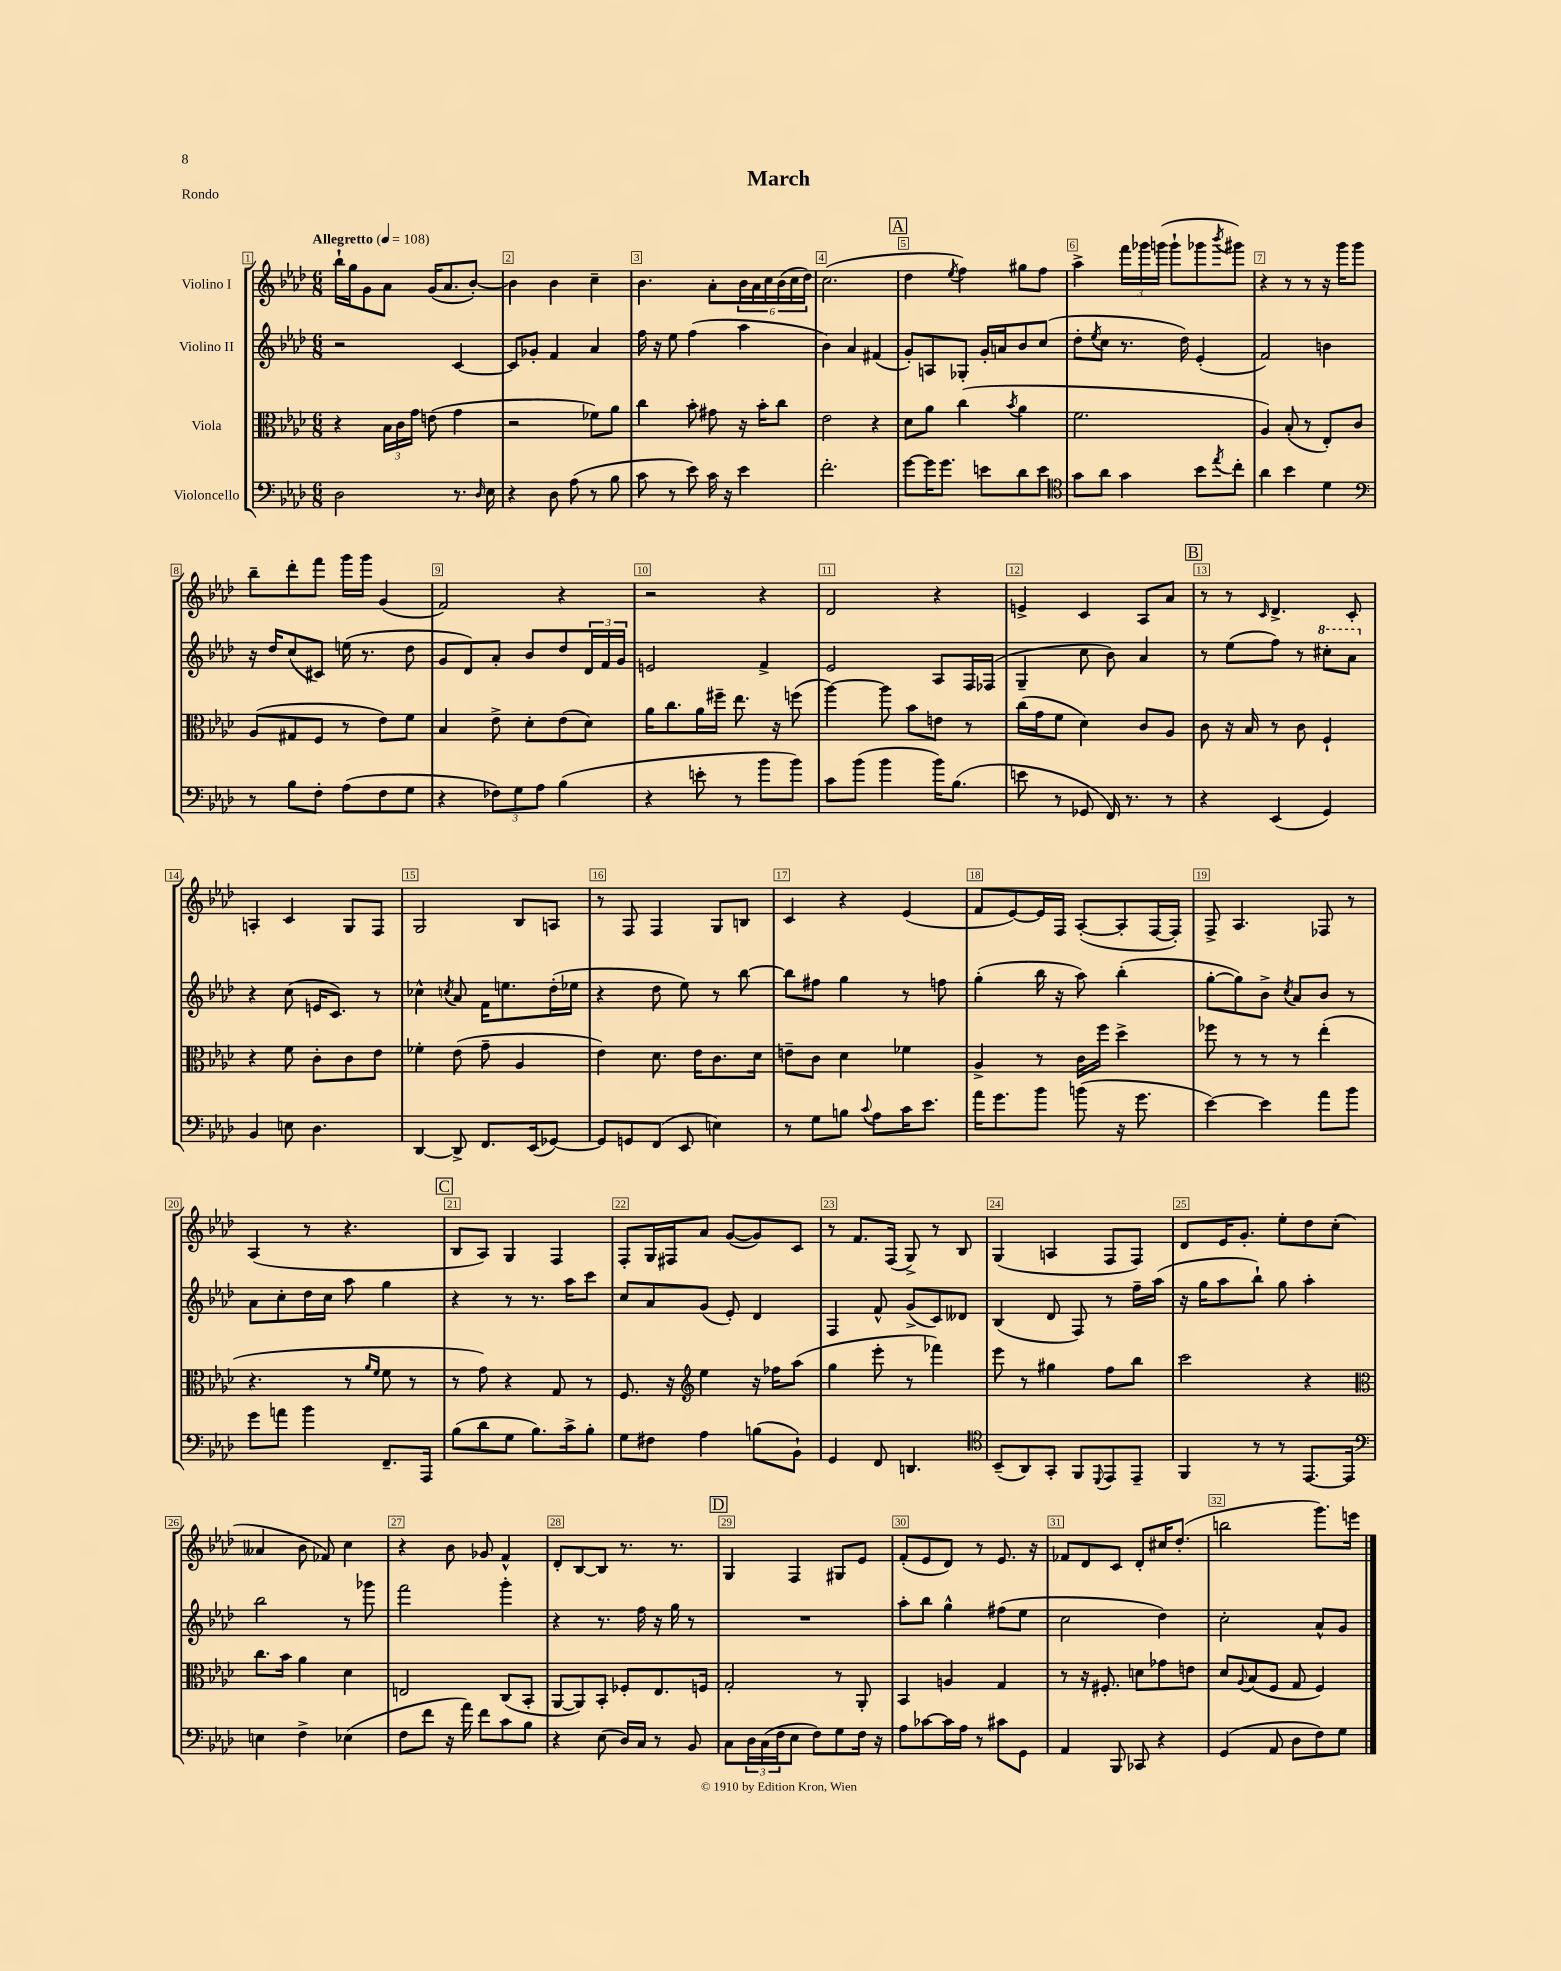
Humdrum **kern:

**kern	**kern	**kern	**kern
*part4	*part3	*part2	*part1
*staff4	*staff3	*staff2	*staff1
*I"Violoncello	*I"Viola	*I"Violino II	*I"Violino I
*clefF4	*clefC3	*clefG2	*clefG2
*k[b-e-a-d-]	*k[b-e-a-d-]	*k[b-e-a-d-]	*k[b-e-a-d-]
*M6/8	*M6/8	*M6/8	*M6/8
*MM108	*MM108	*MM108	*MM108
=1	=1	=1	=1
!	!	!	!LO:TX:a:B:t=Allegretto
2D-\	4r	2r	16bb-`\LL
.	.	.	16gg\J
.	.	.	8g\
.	24B-\LL	.	8a-\J
.	24c\	.	.
.	24g\JJ	.	.
.	(8en\	.	(16g/KL
.	.	.	8.a-/
8.r	4g\	[4c/	.
.	.	.	[8b-'/J)
16qqD-/	.	.	.
16E-\	.	.	.
=2	=2	=2	=2
4r	2r	8c/L]	4b-\]
.	.	8g-X'/J	.
8D-\	.	4f/	4b-\
(8A-\	.	.	.
8r	8f-X\L)	4a-/	4cc~\
8B-\	8a-\J	.	.
=3	=3	=3	=3
8c\	4cc\	16ff\	4.b-\
.	.	16r	.
8r	.	8ee-\	.
8e-\)	8b-'\	(4ff\	.
16c\	8g#X\	.	8a-'\L
16r	.	.	.
4e-\	16r	4aa-\	24b-\L
.	.	.	24a-\
.	16b-'\KL	.	.
.	.	.	24cc\
.	8cc\J	.	(24b-\
.	.	.	24cc\
.	.	.	24dd-\JJ)
=4	=4	=4	=4
2.f'\	2e-\	4b-\)	(2.cc\
.	.	4a-/	.
.	4r	(4f#X/	.
!!LO:REH:place=s1:t=A
=5	=5	=5	=5
[8g\L	8d-\L	8g'/L)	4dd-\
16g\K]	8a-\J	8An/	.
8.g\J	.	.	.
.	.	.	8qee-/
.	(4cc\	8G-X'/J	4ff\)
8en\L	.	16g'/LL	.
.	.	16an/J	.
.	8qb-/	.	.
8d-\	4a-\	8b-/	8gg#X\L
8e\J	.	(8cc/J	8ff\J
=6	=6	=6	=6
*clefC4	*	*	*
8g\L	2.f\	8dd-'\L	4aa-^\
.	.	8qee-/	.
8a-\J	.	8cc\J	.
4g\	.	8.r	24fff\LL
.	.	.	24ggg-X\
.	.	.	(24gggn\JJ
.	.	.	8ggg`\L
.	.	16dd-\)	.
8b-\L	.	(4e-'/	8ggg-X\
8qee-/	.	.	8qbbb-/
8cc'\J	.	.	8ggg#X\J)
=7	=7	=7	=7
4a-\	4A-/)	2f/)	4r
4b-\	(8B-'/	.	8r
.	8r	.	8r
4d-\	8E-'/L)	4bn\	16r
.	.	.	16ggg\KL
.	8c/J	.	8ggg\J
!!LO:LB:g=z
=8	=8	=8	=8
*clefF4	*	*	*
8r	(8A-/L	16r	8bb-~\L
.	.	16dd-/KL	.
8B-\L	8G#X/	(8cc/	8ddd-'\
8F'\J	8F/J	8c#X/J)	8fff\J
(8A-\L	8r	(16een\	16ggg\LL
.	.	8.r	16ggg\JJ
8F\	8e-\L)	.	(4g/
8G\J	8f\J	8dd-\	.
=9	=9	=9	=9
4r	4B-/	8g/L	2f/)
.	.	8d-/)	.
12F-X\L)	8e-^\	8a-'/J	.
12G\	.	.	.
.	8d-'\L	8b-/L	.
12A-\J	.	.	.
(4B-\	(8e-\	8dd-/	4r
.	8d-\J)	24d-/L	.
.	.	24f/	.
.	.	24g/JJ	.
=10	=10	=10	=10
4r	16a-\KL	2en/	2r
.	8.cc\	.	.
8en'\	16a-\L	.	.
.	16ff#X~\JJ	.	.
8r	8.ee-\	.	.
8b-\L	.	4f^/	4r
.	16r	.	.
8b-\J)	(8ffn\	.	.
=11	=11	=11	=11
8c\L	[4aa-\)	2e-/	2d-/
(8b-\J	.	.	.
4b-\	8aa-\]	.	.
.	8b-\L	.	.
16b-\KL)	8en\J	8A-/L	4r
(8.B-\J	.	.	.
.	8r	16F/L	.
.	.	(16F-X/JJ	.
=12	=12	=12	=12
8en\	(16cc\LL	4G~/	4en^/
.	16g\J	.	.
8r	8f\J	.	.
8GG-X/	4d-\)	8cc\	4c/
16FF/)	.	8b-\)	.
8.r	.	.	.
.	8c/L	4a-/	8A-/L
8r	8A-/J	.	8a-/J
!!LO:REH:place=s1:t=B
=13	=13	=13	=13
4r	8c\	8r	8r
.	16r	(8ee-\L	8r
.	16B-/	.	.
.	.	.	16qqc/
(4EE-/	8r	8ff\J)	4.d-^/
.	8c\	8r	.
*	*	*8va	*
4GG/)	4F`/	8ccc#X'\L	.
.	.	8aa-\J	8c'/
!!LO:LB:g=z
=14	=14	=14	=14
*	*	*X8va	*
4BB-/	4r	4r	4An'/
8En\	8f\	(8cc\	4c/
4.D-\	8c'\L	16en/KL	.
.	.	8.c/J)	.
.	8c\	.	8G/L
.	8e-\J	8r	8F/J
=15	=15	=15	=15
[4DD-/	4f-X'\	4cc-X^^\	2G/
.	.	8qccn/	.
8DD-^/]	(8e-\	8a-/	.
8.FF/L	8g~\	16f\KL	.
.	.	8.een\	.
.	4A-/	.	8B-/L
(16EE-/k	.	.	.
[8GG-X/J)	.	(16dd-'\L	8An/J
.	.	16ee-X\JJ	.
=16	=16	=16	=16
8GG-/L]	4e-\)	4r	8r
8GGn/	.	.	8F/
(8FF/J	8.d-\	8dd-\	4F/
8EE-/	.	8ee-\)	.
.	16e-\KL	.	.
4En\)	8.c\	8r	8G/L
.	.	[8bb-\	8Bn/J
.	16d-\Jk	.	.
=17	=17	=17	=17
8r	8en~\L	8bb-\L]	4c/
8G\L	8c\J	8ff#X\J	.
8Bn\J	4d-\	4gg\	4r
8qqc/	.	.	.
8A-\L	.	.	.
16c\K	4f-X\	8r	(4e-/
8.e-\J	.	.	.
.	.	8ffn\	.
=18	=18	=18	=18
16a-\KL	4A-^/	(4gg'\	8f/L
8.g\	.	.	.
.	.	.	[8e-/)
8b-\J	8r	16bb-\	16e-/L]
.	.	16r	16F/JJ
(8bn\	16c\LL	8aa-\)	([8A-'/L
.	16ff\JJ	.	.
16r	4dd-^\	(4bb-'\	8A-'/]
8.g\	.	.	.
.	.	.	[16F/L
.	.	.	16F'/JJ])
=19	=19	=19	=19
[4e-\)	8ff-X\	[8gg'\L	8F^/
.	8r	8gg\])	4.A-/
4e-\]	8r	8b-^\J	.
.	.	8qcc/	.
.	8r	8a-/L	.
8a-\L	(4ee-'\	8b-/J	8F-X/
8b-\J	.	8r	8r
!!LO:LB:g=z
=20	=20	=20	=20
8g\L	4.r	8a-\L	(4A-/
8an\J	.	8cc'\	.
4b-\	.	16dd-\L	8r
.	.	16cc\JJ	.
.	8r	8aa-\	4.r
.	16qqa-/LL	.	.
.	16qqf/JJ	.	.
8.FF~/L	8f\	4gg\	.
.	8r	.	.
16AAA-/Jk	.	.	.
!!LO:REH:place=s1:t=C
=21	=21	=21	=21
(8B-\L	8r	4r	8B-/L
8d-\	8g\)	.	8A-/J)
8G\J	4r	8r	4G/
8.B-\L)	.	8.r	.
.	8G/	.	4F/
16c^\k	.	16aa-\KL	.
8B-'\J	8r	8ccc\J	.
=22	=22	=22	=22
8G\L	8.F/	8cc/L	8F'/L
8F#X\J	.	8a-/	16G/L
.	16r	.	16F#X/J
*	*clefG2	*	*
4A-\	4ee-\	(8g/J	8a-/J
.	.	8e-'/)	([8g/L
(8Bn\L	16r	4d-/	8g/])
.	16ff-X\KL	.	.
8BB-`\J)	(8aa-\J	.	8c/J
=23	=23	=23	=23
4GG/	4gg\	4F/	8r
.	.	.	8.f/L
8FF/	8eee-'\	8f^^/	.
.	.	.	(16F/Jk
4.DDn/	8r	(8g^/L	8G^/)
.	4fff-X\)	8c/)	8r
.	.	8d--X/J	8B-/
=24	=24	=24	=24
*clefC4	*	*	*
(8BB-~/L	8eee-\	(4B-/	(4G/
8AA-/)	8r	.	.
8GG'/J	4gg#X\	8d-/	4An/
8FF/L	.	8F/)	.
8qqDD-/	.	.	.
8EE-/	8ff\L	8r	8F/L
8EE-~/J	8bb-\J	16ff~\LL	8F/J)
.	.	(16aa-\JJ	.
=25	=25	=25	=25
4FF/	2ccc\	16r	8d-/L
.	.	16gg\KL	.
.	.	8aa-\	16e-/K
.	.	.	8.g'/J
8r	.	8bb-`\J)	.
8r	.	8gg\	8ee-'\L
[8.EE-/L	4r	4aa-'\	8dd-\
.	.	.	(8cc'\J
16EE-/Jk]	.	.	.
!!LO:LB:g=z
=26	=26	=26	=26
*clefF4	*clefC3	*	*
4En\	8.cc\L	2bb-\	4a--X/
.	16b-\Jk	.	.
4F^\	4a-\	.	8b-\
.	.	.	8f-X/)
(4E-X\	4d-\	8r	4cc\
.	.	8ggg-X\	.
=27	=27	=27	=27
8F\L	2En/	2fff\	4r
8f\J	.	.	.
16r	.	.	8b-\
16a-\)	.	.	.
8f\L	.	.	8g-X/
8c\	(8C/L	4ggg'\	4f^^/
8B-\J	8BB-'/J	.	.
=28	=28	=28	=28
4r	[8AA-/L	4r	8d-'/L
.	8AA-/])	.	[8B-/
(8E-\	8BB-'/J	8.r	8B-/J]
16D-/LL)	8F-X'/L	.	8.r
16C/JJ	.	16ff\	.
8r	8.E-/	16r	.
.	.	16gg\	8.r
8BB-/	.	8r	.
.	16Fn/Jk	.	.
!!LO:REH:place=s1:t=D
=29	=29	=29	=29
8C\L	2G'/	2.r	4G/
24D-\L	.	.	.
(24C\	.	.	.
24F\J	.	.	.
8E-\J	.	.	4F/
8F\L)	.	.	.
8G\	8r	.	8G#X/L
16F\Jk	8AA-'/	.	8e-/J
16r	.	.	.
=30	=30	=30	=30
8A-\L	4BB-/	8aa-'\L	(8f'/L
[8c-X\	.	8bb-\J	8e-/
16c-\L]	4An/	4gg^^\	8d-/J)
16A-\JJ	.	.	.
8r	.	.	8r
8c#X\L	4G/	(8ff#X\L	8.e-/
8GG\J	.	8ee-\J	.
.	.	.	16r
=31	=31	=31	=31
4AA-/	8r	2cc\	8f-X/L
.	16r	.	8d-/
.	8.F#X'/	.	.
8BBB-/	.	.	8c/J
8CC-X/	8dn\L	.	8d-'/L
4r	8g-X\	4dd-\)	16cc#X/K
.	.	.	(8.dd-'/J
.	8en\J	.	.
=32	=32	=32	=32
(4GG/	8d-/L	2cc'\	2bbn\
.	8qqA-/	.	.
.	(8B-/	.	.
8AA-/	8F/J	.	.
8D-\L	8G/	.	.
8F\)	4F/)	8a-^^/L	8.ggg\L)
8G\J	.	8g/J	.
.	.	.	16eeen\Jk
==	==	==	==
*-	*-	*-	*-
